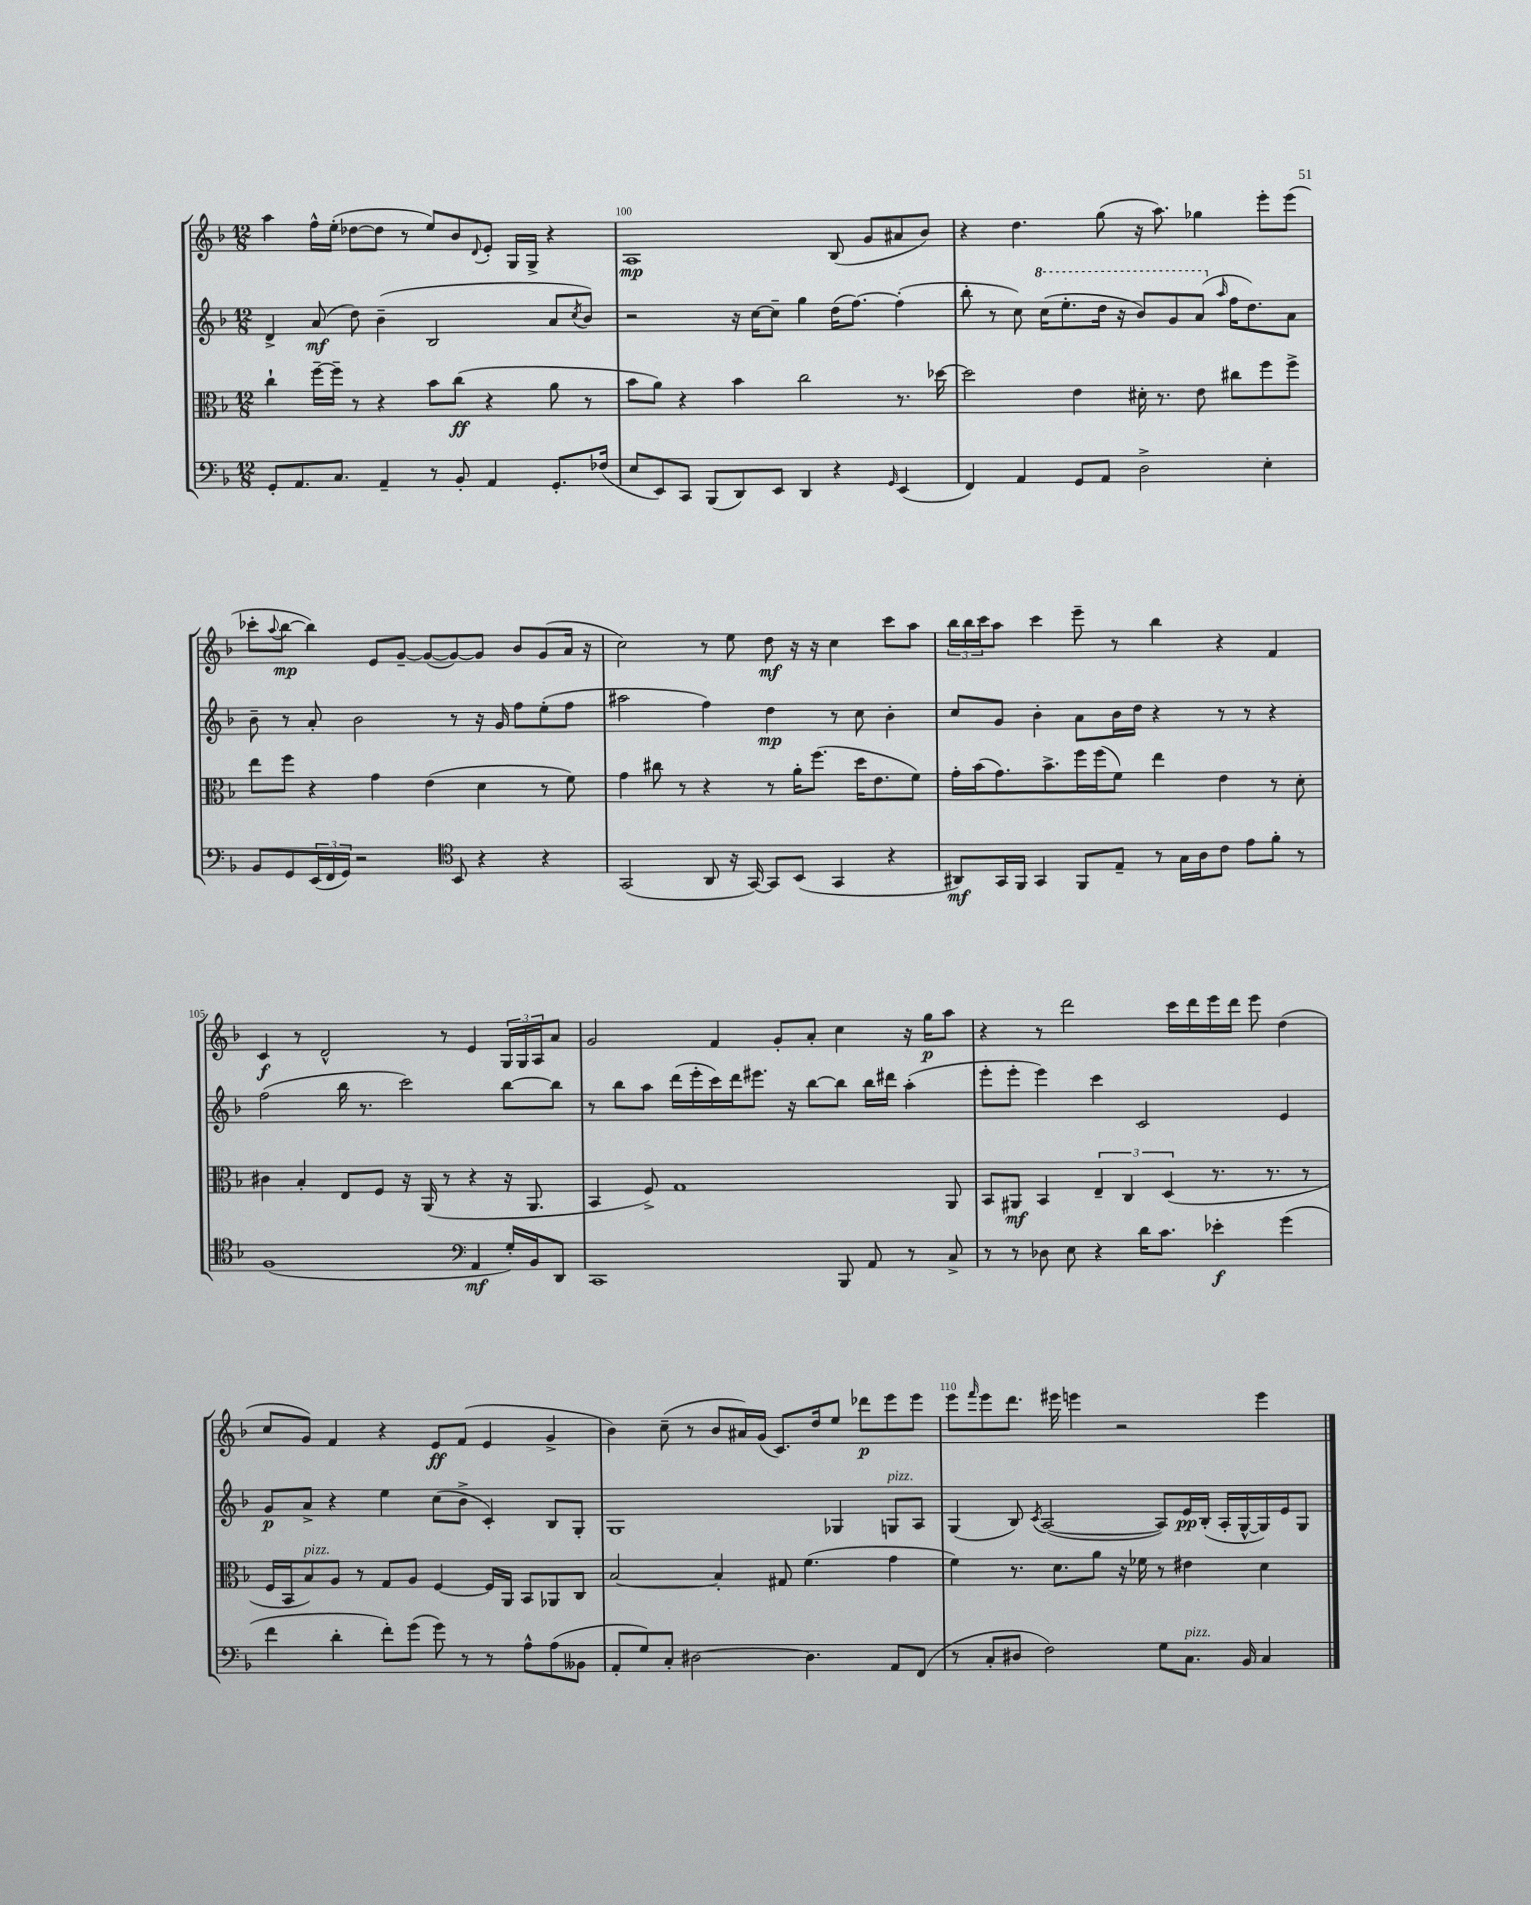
<<
\new StaffGroup <<
\new Staff = "s0" {
    \clef treble \key f \major \numericTimeSignature \time 12/8
    a''4 f''16-^ e''16-.( des''8~ des''8 r8 e''8) bes'8 \appoggiatura { d'8 } e'8-. g16 g16-> r4 |
    a1\mp bes8( g'8 ais'8 bes'8) |
    r4 d''4. g''8( r16 a''8.) ges''4 e'''8-. e'''8( |
    ces'''8-. \appoggiatura { a''8 } bes''8~\mp bes''4) e'8 g'8~-- g'8~( g'8~) g'8 bes'8 g'8( a'16 r16 |
    c''2) r8 e''8 d''8\mf r16 r16 c''4 c'''8 a''8 |
    \tuplet 3/2 { bes''16 bes''16 c'''16 } a''8 c'''4 e'''8-- r8 bes''4 r4 f'4 |
    c'4\f r8 d'2-^ r8 e'4 \tuplet 3/2 { g16 g16 a16 } a'8 |
    g'2 f'4 g'8-. a'8-. c''4 r16 g''16\p a''8 |
    r4 r8 d'''2 c'''16 d'''16 e'''16 d'''16 e'''8 d''4( |
    c''8 g'8) f'4 r4 e'8\ff f'8( e'4 g'4-> |
    bes'4) c''8--( r8 bes'8 ais'16) g'16( c'8.) d''16 e''8 des'''8\p e'''8 e'''8 |
    e'''8 \grace { f'''16 } e'''8 d'''8. eis'''16 e'''4 r2 e'''4 \bar "|." |
}
\new Staff = "s1" {
    \clef treble \key f \major \numericTimeSignature \time 12/8
    d'4-> a'8\mf( d''8) bes'4--( bes2 a'8 \acciaccatura { c''8 } bes'8) |
    r2 r16 c''16~ c''8-- g''4 d''16( f''8.~) f''4-.( |
    bes''8-. r8 c''8) \ottava #1 c'''16( e'''8.-. d'''16 r16 bes''8) g''8 a''8( \ottava #0 \grace { a''16 } f''16 d''8.) a'8 |
    bes'8-- r8 a'8-. bes'2 r8 r16 g'16 f''8 e''8-.( f''8 |
    ais''2 f''4) d''4\mp r8 c''8 bes'4-. |
    c''8 g'8 bes'4-. a'8 bes'16 d''16 r4 r8 r8 r4 |
    f''2( bes''16 r8. c'''2) bes''8~ bes''8 |
    r8 bes''8 a''8 d'''16( e'''16-. c'''16) d'''16 eis'''8. r16 bes''8~ bes''8 bes''16 dis'''16 a''4-.( |
    e'''8-. e'''8-. e'''4) c'''4 c'2 e'4 |
    g'8\p a'8-> r4 e''4 c''8( bes'8-> c'4-.) bes8 g8-. |
    g1 ges4 g8^\markup { \italic "pizz." } a8 |
    g4( bes8) \acciaccatura { c'8 } a2~( a8) e'16\pp bes16-.( a16-. g16~-^ g16) e'16 g8 \bar "|." |
}
\new Staff = "s2" {
    \clef alto \key f \major \numericTimeSignature \time 12/8
    c''4-! f''16~-- f''16-- r8 r4 bes'8 c''8\ff( r4 a'8 r8 |
    bes'8 a'8) r4 bes'4 c''2 r8. des''16~ |
    des''2 e'4 dis'16-. r8. e'8 cis''8 f''8 f''8-> |
    e''8 f''8 r4 g'4 e'4( d'4 r8 f'8) |
    g'4 cis''8 r8 r4 r8 a'16-. f''8.( d''16 e'8. f'8) |
    g'16-. bes'16( g'8.) bes'8.-> f''16 f''16( f'8) e''4 e'4 r8 d'8-. |
    cis'4 bes4-. e8 f8 r16 a,16( r8 r4 r16 a,8. |
    bes,4 f8->) g1 a,8 |
    bes,8 ais,8\mf bes,4 \tuplet 3/2 { e4-- c4 d4( } r8. r8. r8 |
    f16 bes,16 bes8^\markup { \italic "pizz." }) a8 r8 g8 a8 f4~ f16 a,16 bes,8 aes,8 c8 |
    bes2~ bes4-. gis8 f'4.( g'4 |
    f'4) r8. d'8. a'8 r16 fes'16 r8 eis'4 d'4 \bar "|." |
}
\new Staff = "s3" {
    \clef bass \key f \major \numericTimeSignature \time 12/8
    g,8-. a,8. c8. a,4-- r8 bes,8-. a,4 g,8.-. fes16( |
    e8 e,8) c,8 bes,,8( d,8) e,8 d,4 r4 \grace { g,16 } e,4( |
    f,4) a,4 g,8 a,8 d2-> e4-. |
    bes,8 g,8 \tuplet 3/2 { e,16( f,16 g,16) } r2 \clef tenor bes,8 r4 r4 |
    g,2( a,8 r16 g,16~) g,8 bes,8( g,4 r4 |
    ais,8\mf) g,16 f,16 g,4 f,8 e8-- r8 g16 a16 c'8 e'8 f'8-. r8 |
    f1( \clef bass a,4\mf g16-.) bes,16 d,8 |
    c,1 bes,,8 a,8 r8 c8-> |
    r8 r8 des8 e8 r4 d'16 c'8. ees'4-.\f g'4( |
    f'4 d'4-. f'8-.) g'8( g'8) r8 r8 a8-^ a8( beses,8 |
    a,8-. g8) c8-. dis2~ dis4. a,8 f,8( |
    r8 c8-. dis8 f2) g8 c8.^\markup { \italic "pizz." } bes,16 c4 \bar "|." |
}
>>
>>
\layout { \context { \Score currentBarNumber = #99 \override BarNumber.break-visibility = ##(#f #t #t) barNumberVisibility = #(every-nth-bar-number-visible 5) } }
